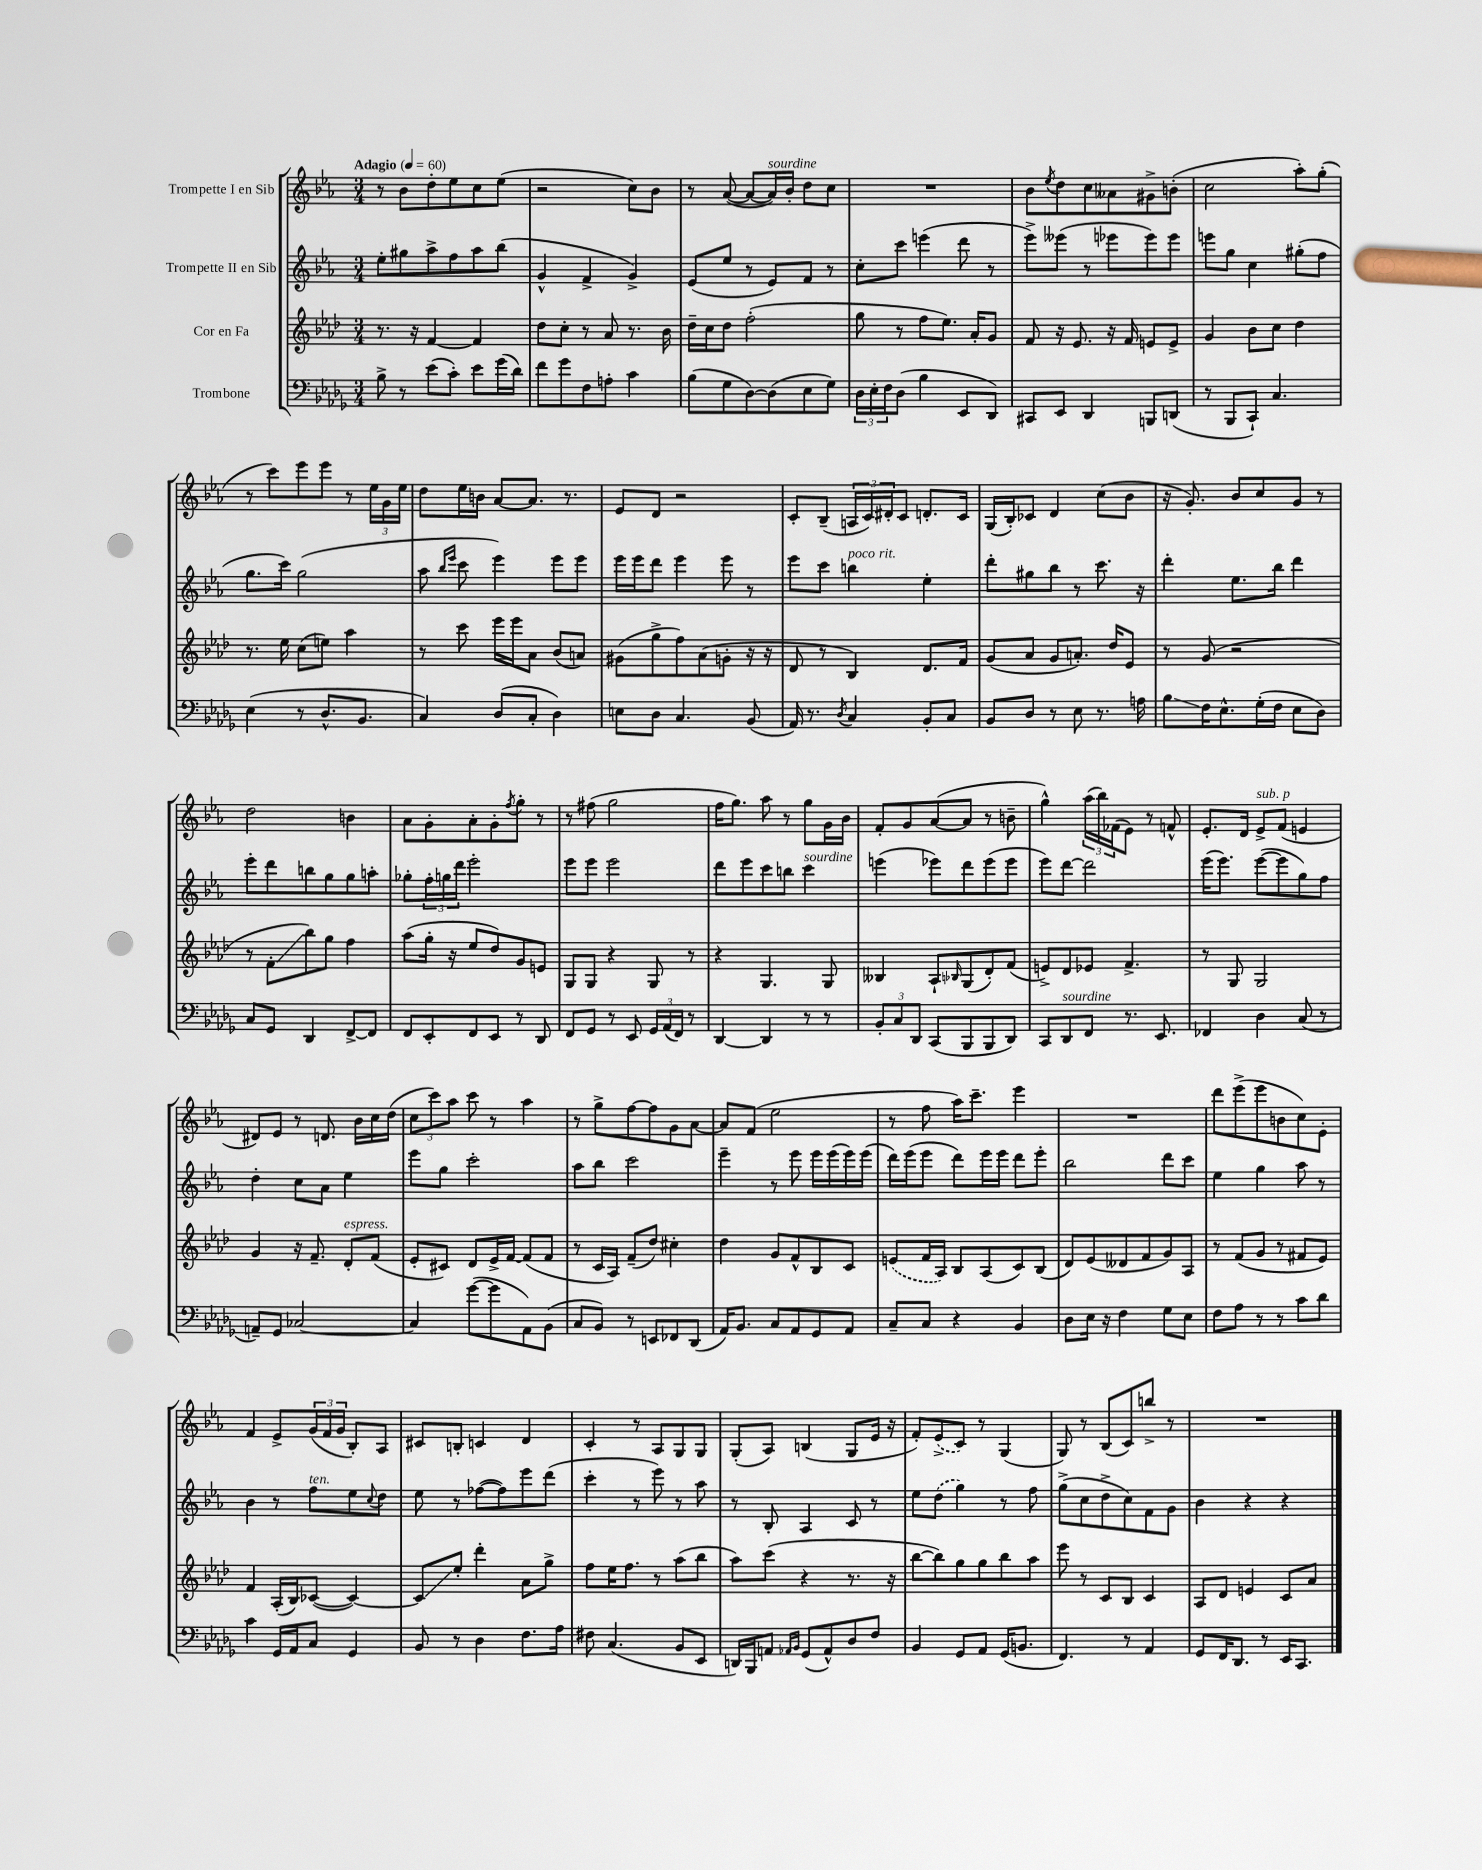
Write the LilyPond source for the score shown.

<<
\new StaffGroup <<
\new Staff = "s0" \with { instrumentName = "Trompette I en Sib" } {
    \clef treble \key ees \major \numericTimeSignature \time 3/4 \tempo "Adagio" 4 = 60
    r8 bes'8 d''8-. ees''8 c''8 ees''8( |
    r2 c''8) bes'8 |
    r8 aes'8~( aes'8~ aes'16^\markup { \italic "sourdine" }) bes'16-. d''8 c''8 |
    R2. |
    bes'8 \acciaccatura { ees''8 } d''8 c''8 aeses'8 gis'8-> b'8-.( |
    c''2 aes''8-.) g''8-.( |
    r8 c'''8) ees'''8 ees'''8 r8 \tuplet 3/2 { ees''16 g'16 ees''16 } |
    d''8 ees''16 b'16 aes'8~ aes'8. r8. |
    ees'8 d'8 r2 |
    c'8-. bes8--( \tuplet 3/2 { a16 c'16) dis'16-. } c'8 d'8.-. c'16 |
    g16( bes16-.) ces'8 d'4 c''8( bes'8 |
    r16 g'8.-.) bes'8 c''8 g'8 r8 |
    d''2 b'4 |
    aes'8 g'8-. aes'8-. g'8-. \acciaccatura { f''8 } g''8-. r8 |
    r8 fis''8( g''2 |
    f''16 g''8.) aes''8 r8 g''8 g'16 bes'16 |
    f'8-. g'8 aes'8~( aes'8 r8 b'8-- |
    g''4-^) \tuplet 3/2 { aes''16( bes''16) fes'16( } ees'8) r8 f'8-^ |
    ees'8.-. d'16 ees'8->^\markup { \italic "sub. p" } f'8( e'4 |
    dis'8) ees'8 r8 d'8. bes'16 c''16 d''16( |
    \tuplet 3/2 { c''8 c'''8) aes''8 } c'''8 r8 aes''4 |
    r8 g''8-> f''8~ f''8 g'8 aes'8~ |
    aes'8 f'8( ees''2 |
    r8 f''8 aes''16) c'''8.-- ees'''4 |
    R2. |
    d'''8 ees'''8->( ees'''8 b'8 c''8) ees'8-. |
    f'4 ees'8-> \tuplet 3/2 { g'16( f'16 g'16 } bes8-.) aes8 |
    cis'8 b8-. c'4 d'4 |
    c'4-. r8 aes8 g8 g8 |
    g8-.( aes8) b4( g8 ees'16 r16 |
    f'8-.) \once \slurDashed ees'8->( c'8) r8 g4( |
    g8) r8 bes8( c'8) b''8-> r8 |
    R2. \bar "|." |
}
\new Staff = "s1" \with { instrumentName = "Trompette II en Sib" } {
    \clef treble \key ees \major \numericTimeSignature \time 3/4
    ees''8-. gis''8 aes''8-> f''8 aes''8 bes''8( |
    g'4-^ f'4-> g'4->) |
    ees'8( ees''8 r8 ees'8) f'8 r8 |
    c''8-. c'''8 e'''4( d'''8 r8 |
    ees'''8->) eeses'''8( r8 ees'''8 ees'''8) ees'''8 |
    e'''8 g''8 c''4 gis''8-.( f''8 |
    g''8. c'''16) g''2( |
    aes''8 \grace { bes''16 ees'''16 } c'''8 ees'''4) ees'''8 ees'''8 |
    ees'''16 ees'''16 d'''8 ees'''4 ees'''8 r8 |
    ees'''8 c'''8 b''4^\markup { \italic "poco rit." } ees''4-. |
    d'''8-. gis''8 bes''8 r8 c'''8. r16 |
    d'''4-. ees''8. bes''16 d'''4 |
    ees'''8-. d'''8 b''8 g''8 g''8 a''8-. |
    ges''8-. \tuplet 3/2 { f''16-. g''16 d'''16 } ees'''2-. |
    ees'''8 ees'''8 ees'''2 |
    d'''8 ees'''8 c'''8 b''8 c'''4^\markup { \italic "sourdine" } |
    e'''4( ees'''8) d'''8 ees'''8( ees'''8 |
    ees'''8) d'''8~ d'''2 |
    ees'''16( ees'''8.) ees'''8~( ees'''8 g''8) f''8 |
    d''4-. c''8 aes'8 ees''4 |
    ees'''8 g''8 c'''2-. |
    aes''8 bes''8 c'''2 |
    ees'''4-- r8 ees'''8 ees'''16 ees'''16( ees'''16) ees'''16( |
    d'''16) ees'''16( ees'''8 d'''8) ees'''16 ees'''16 d'''8 ees'''8-. |
    bes''2 d'''8 c'''8 |
    ees''4 g''4 aes''8 r8 |
    bes'4 r8 f''8^\markup { \italic "ten." } ees''8 \appoggiatura { c''8 } d''8 |
    ees''8 r8 fes''8~( fes''8) ees'''8 d'''8( |
    c'''4-. r8 ees'''8) r8 aes''8 |
    r8 bes8-. aes4 c'8 r8 |
    ees''8 \once \slurDashed d''8( g''4) r8 f''8 |
    g''8->( c''8 d''8-> c''8) f'8 g'8 |
    bes'4 r4 r4 \bar "|." |
}
\new Staff = "s2" \with { instrumentName = "Cor en Fa" } {
    \clef treble \key aes \major \numericTimeSignature \time 3/4
    r8. r16 f'4~ f'4 |
    des''8 c''8-. r8 aes'8 r8. bes'16 |
    des''16-- c''16 des''8 f''2-.( |
    g''8 r8 f''8 ees''8.) aes'16-. g'8 |
    f'8 r16 ees'8. r16 f'16 e'8 e'8-> |
    g'4 bes'8 c''8 des''4 |
    r8. ees''16 c''8( e''8) aes''4 |
    r8 c'''8 ees'''16 ees'''16 aes'8 bes'8( a'8) |
    gis'8( g''8-> f''8) aes'8( g'8-. r16 r16 |
    des'8 r8 bes4) des'8. f'16 |
    g'8( aes'8 g'8 a'8.-.) des''16 ees'8 |
    r8 g'8( r2 |
    r8 f'8-.\glissando bes''8) g''8 f''4 |
    aes''8( g''16-. r16 ees''8 des''8) g'8 e'8 |
    g8 g8 r4 g8 r8 |
    r4 g4. g8 |
    beses4 aes8-! \grace { bes16 } g8( des'8-.) f'8( |
    e'8->) des'8 ees'8 f'4.-> |
    r8 g8 g2 |
    g'4 r16 f'8.-- des'8-.^\markup { \italic "espress." } f'8( |
    ees'8-. cis'8) des'8 ees'16-> f'16~ f'8( f'8 |
    r8 c'16 aes16) f'8--( des''8) cis''4-. |
    des''4 g'8 f'8-^ bes8 c'8 |
    \once \slurDashed e'8( f'16 aes16) bes8 aes8( c'8) bes8( |
    des'8) ees'8( deses'8 f'8 g'8) aes8 |
    r8 f'8( g'8 r8 fis'8 ees'8) |
    f'4 aes16-.( bes16) ces'8~( ces'4~) |
    ces'8\glissando ees''8-. des'''4-. aes'8 g''8-> |
    f''8 ees''16 f''8. r8 aes''8( bes''8 |
    aes''8) c'''8( r4 r8. r16 |
    bes''8~ bes''8) g''8 g''8 bes''8 aes''8 |
    ees'''8 r8 c'8 bes8 c'4 |
    aes8 des'8 e'4 c'8 aes'8 \bar "|." |
}
\new Staff = "s3" \with { instrumentName = "Trombone" } {
    \clef bass \key des \major \numericTimeSignature \time 3/4
    bes8-> r8 ees'8( c'8-.) ees'8 ges'16( des'16) |
    f'8 ges'8 f8 a8-. c'4 |
    bes8( ges8 des8~) des8( ees8 ges8) |
    \tuplet 3/2 { des16 ees16-. f16 } des8( bes4 ees,8 des,8) |
    cis,8 ees,8 des,4 b,,8 d,8( |
    r8 bes,,8 c,8-!) c4. |
    ees4( r8 des8.-^ bes,8. |
    c4) des8( c8-. des4) |
    e8 des8 c4. bes,8( |
    aes,16) r8. \acciaccatura { des8 } c4 bes,8-. c8 |
    bes,8 des8 r8 ees8 r8. a16 |
    bes8\glissando f16 ees8.-^ ges16-.( f16 ees8 des8) |
    c8 ges,8 des,4 f,8~-> f,8 |
    f,8 ees,8-. f,8 ees,8 r8 des,8 |
    f,8 ges,8 r8 ees,8 \tuplet 3/2 { ges,16 aes,16( f,16) } r8 |
    des,4~ des,4 r8 r8 |
    \tuplet 3/2 { bes,8-. c8 des,8 } c,8( bes,,8 bes,,8 des,8) |
    c,8 des,8^\markup { \italic "sourdine" } f,8 r8. ees,8. |
    fes,4 des4 c8( r8 |
    a,8--) ges,8 ces2~ |
    ces4 ges'8~( ges'8 aes,8) bes,8( |
    c8 bes,8) r8 e,8 fes,8 des,8( |
    aes,16) bes,8. c8 aes,8 ges,8 aes,8 |
    c8-- c8 r4 bes,4 |
    des8 ees16 r16 f4 ges8 ees8 |
    f8 aes8 r8 r8 c'8 des'8 |
    c'4 ges,16 aes,16 c8 ges,4 |
    bes,8 r8 des4 f8. aes16 |
    fis8 c4.( bes,8 ees,8 |
    d,16) bes,,16 a,8 \grace { aes,16 bes,16 } ges,8( aes,8-^) des8 f8 |
    bes,4 ges,8 aes,8 ges,16( b,8. |
    f,4.) r8 aes,4 |
    ges,8 f,16 des,8. r8 ees,16 c,8. \bar "|." |
}
>>
>>
\layout { \context { \Score \remove "Bar_number_engraver" } }
